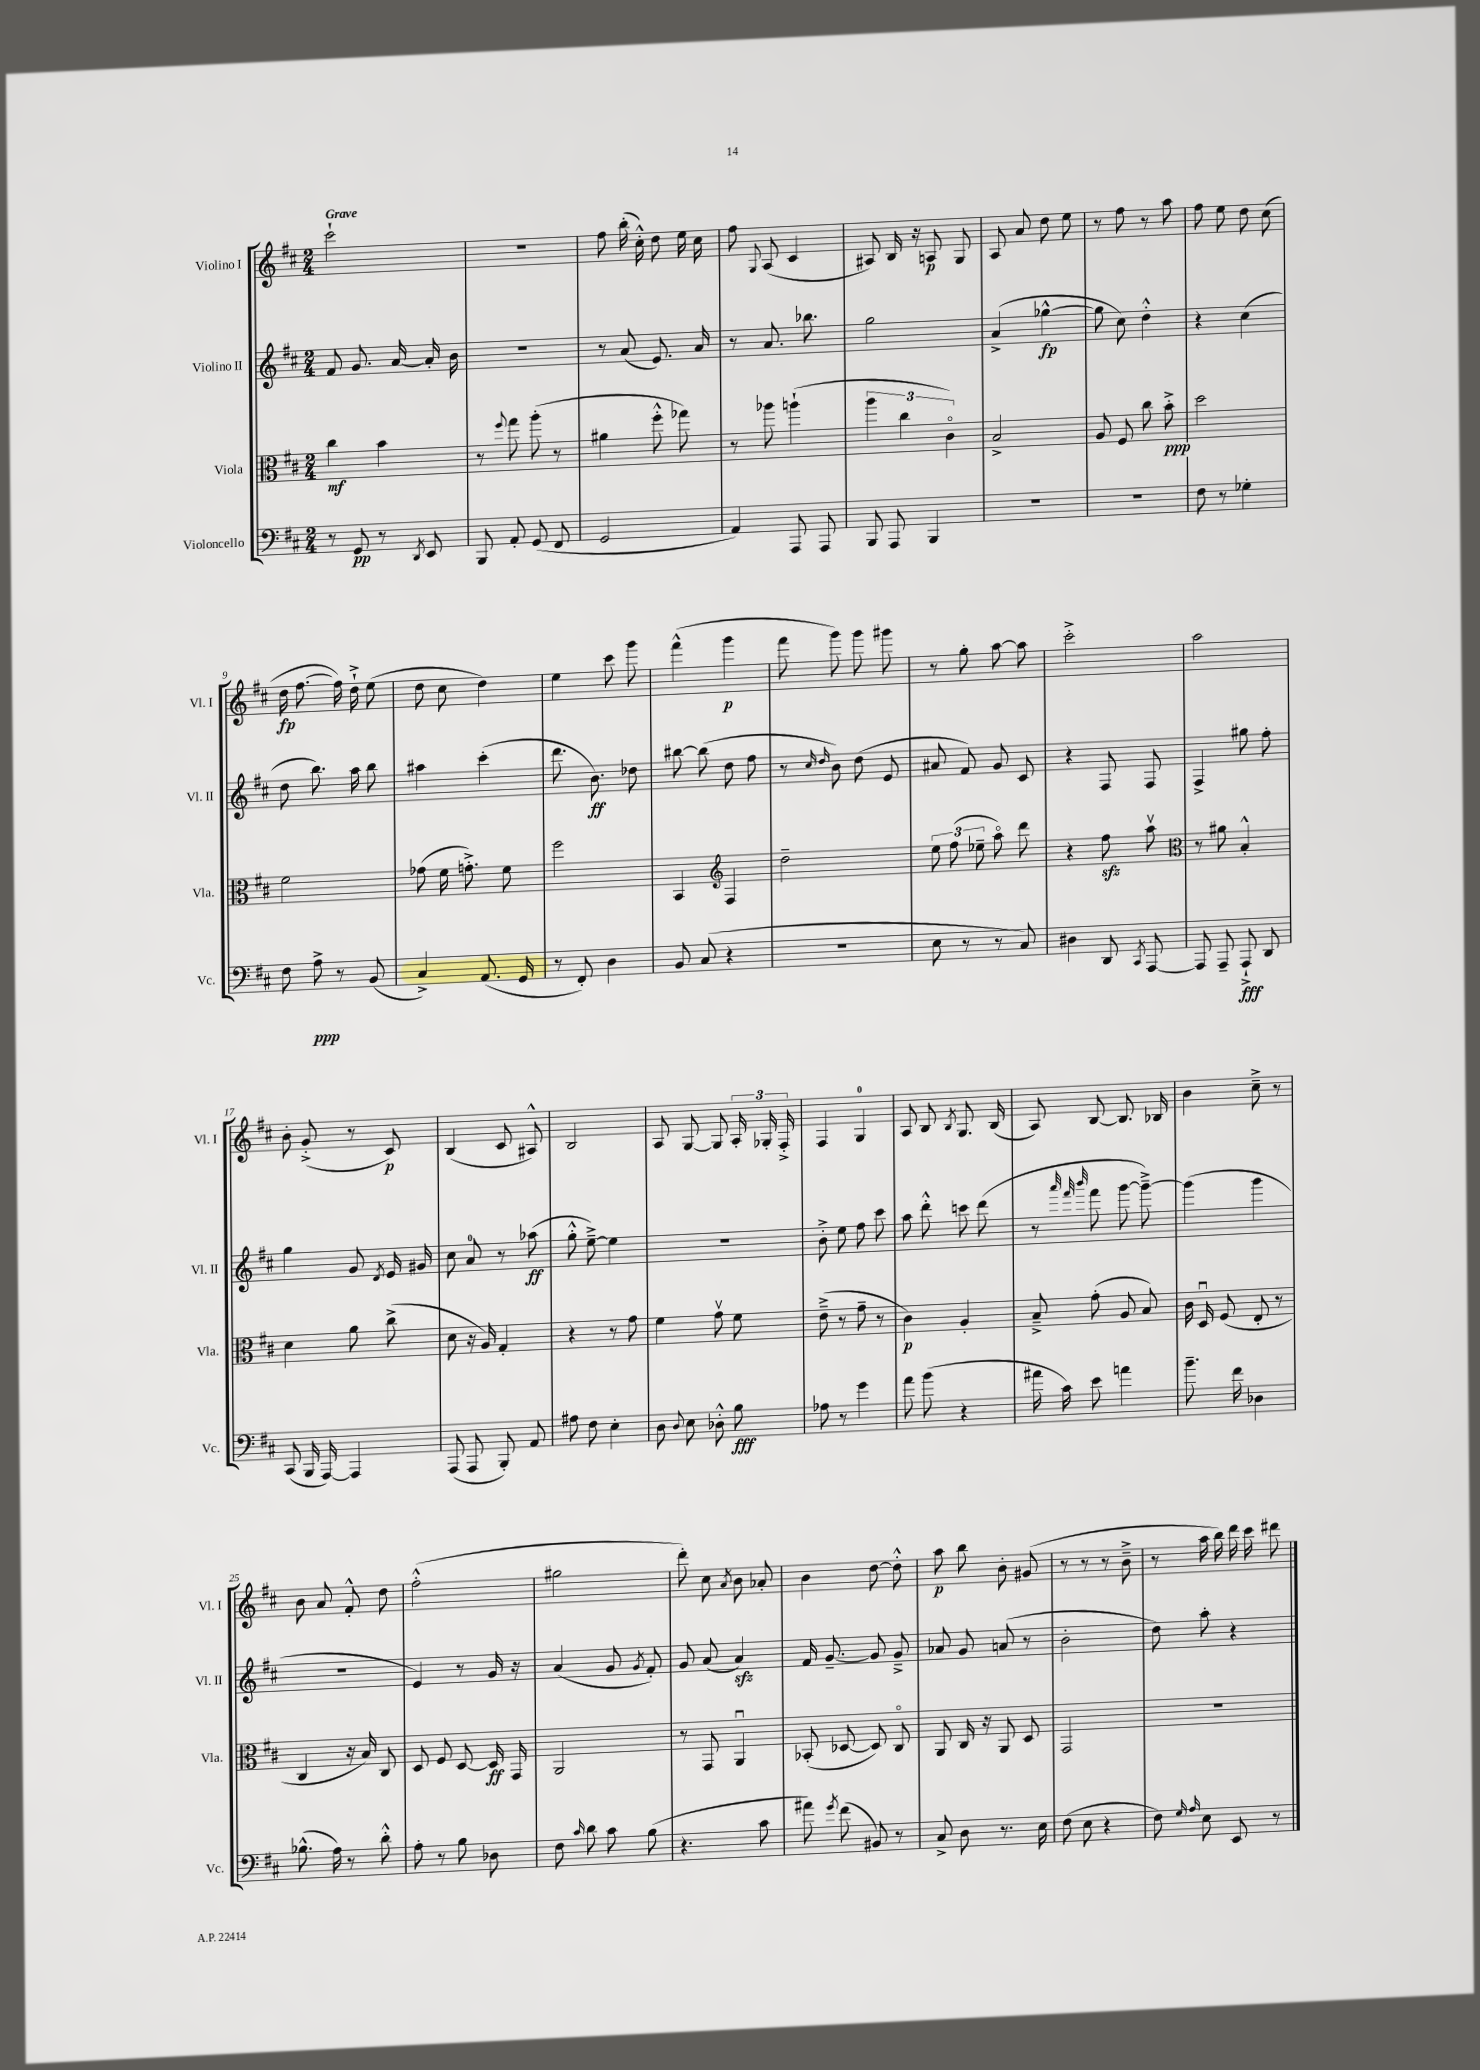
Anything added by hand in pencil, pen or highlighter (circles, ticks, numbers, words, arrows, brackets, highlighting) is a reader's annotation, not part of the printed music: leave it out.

**kern	**dynam	**kern	**dynam	**kern	**dynam	**kern	**dynam
*part4	*part4	*part3	*part3	*part2	*part2	*part1	*part1
*staff4	*staff4	*staff3	*staff3	*staff2	*staff2	*staff1	*staff1
*I"Violoncello	*	*I"Viola	*	*I"Violino II	*	*I"Violino I	*
*I'Vc.	*	*I'Vla.	*	*I'Vl. II	*	*I'Vl. I	*
*clefF4	*	*clefC3	*	*clefG2	*	*clefG2	*
*k[f#c#]	*	*k[f#c#]	*	*k[f#c#]	*	*k[f#c#]	*
*M2/4	*	*M2/4	*	*M2/4	*	*M2/4	*
=1	=1	=1	=1	=1	=1	=1	=1
!	!	!	!	!	!	!LO:TX:a:B:t=Grave	!
8r	.	4cc#\	mf	8f#/	.	2ccc#`\	.
8GG/	pp	.	.	8.g/	.	.	.
8r	.	4b\	.	.	.	.	.
.	.	.	.	[16a/	.	.	.
8qDD/	.	.	.	.	.	.	.
8EE/	.	.	.	16a'/]	.	.	.
.	.	.	.	16b\	.	.	.
=2	=2	=2	=2	=2	=2	=2	=2
8BBB/	.	8r	.	2r	.	2r	.
.	.	8qqff#/	.	.	.	.	.
8AA'/	.	8gg\	.	.	.	.	.
(8GG/	.	(8aa'\	.	.	.	.	.
8FF#/	.	8r	.	.	.	.	.
=3	=3	=3	=3	=3	=3	=3	=3
2GG/	.	4a#X\	.	8r	.	8ff#\	.
.	.	.	.	(8a/	.	(16bb'\	.
.	.	.	.	.	.	16cc#'^^\)	.
.	.	8ff#'^^\	.	8.e/)	.	8dd\	.
.	.	8gg-X\)	.	.	.	16ee\	.
.	.	.	.	16a/	.	16cc#\	.
=4	=4	=4	=4	=4	=4	=4	=4
4AA/)	.	8r	.	8r	.	8ff#\	.
.	.	.	.	.	.	8qqG/	.
.	.	8aa-X\	.	8.a/	.	(8A/	.
8AAA/	.	(4aan`\	.	.	.	4c#/	.
.	.	.	.	8.bb-X\	.	.	.
8AAA/	.	.	.	.	.	.	.
=5	=5	=5	=5	=5	=5	=5	=5
8BBB/	.	6aa\	.	2gg\	.	8A#X/)	.
8AAA/	.	.	.	.	.	16B/	.
.	.	6cc#\	.	.	.	.	.
.	.	.	.	.	.	16r	.
4BBB/	.	.	.	.	.	8An/	p
.	.	6c#\)	.	.	.	.	.
.	.	.	.	.	.	8G/	.
=6	=6	=6	=6	=6	=6	=6	=6
2r	.	2B^/	.	(4a^/	.	8A/	.
.	.	.	.	.	.	8a/	.
.	.	.	.	[4gg-X^^\	fp	8dd\	.
.	.	.	.	.	.	8ee\	.
=7	=7	=7	=7	=7	=7	=7	=7
2r	.	8A/	.	8gg-\]	.	8r	.
.	.	8F#/	.	8cc#\)	.	8ff#\	.
.	.	8cc#\	.	4dd'^^\	.	8r	.
.	.	8b'^\	ppp	.	.	8aa\	.
=8	=8	=8	=8	=8	=8	=8	=8
8F#\	.	2dd\	.	4r	.	8ff#\	.
8r	.	.	.	.	.	8ee\	.
4G-X'\	.	.	.	(4cc#\	.	8dd\	.
.	.	.	.	.	.	(8cc#\	.
!!LO:LB:g=z
=9	=9	=9	=9	=9	=9	=9	=9
8F#\	.	2f#\	.	8dd\	.	16dd\	fp
.	.	.	.	.	.	[8.ff#\	.
8A^\	ppp	.	.	8.bb\)	.	.	.
8r	.	.	.	.	.	16ff#\])	.
.	.	.	.	16aa\	.	16dd`^\	.
(8BB/	.	.	.	8bb\	.	(8ee\	.
=10	=10	=10	=10	=10	=10	=10	=10
4C#^/)	.	(8g-X\	.	4aa#X\	.	8dd\	.
.	.	16f#\	.	.	.	8cc#\	.
.	.	8.gn'^\)	.	.	.	.	.
(8.AA/	.	.	.	(4ccc#'\	.	4dd\)	.
.	.	8f#\	.	.	.	.	.
16GG/	.	.	.	.	.	.	.
=11	=11	=11	=11	=11	=11	=11	=11
8r	.	2ff#\	.	8.ddd\	.	4ee\	.
8FF#'/)	.	.	.	.	.	.	.
.	.	.	.	8.b\)	ff	.	.
4D\	.	.	.	.	.	8ccc#\	.
.	.	.	.	8dd-X\	.	8ggg\	.
=12	=12	=12	=12	=12	=12	=12	=12
8BB/	.	4BB/	.	[8bb#X\	.	(4fff#^^\	.
(8C#/	.	.	.	(8bb#\]	.	.	.
*	*	*clefG2	*	*	*	*	*
4r	.	4F#/	.	8dd\	.	4ggg\	p
.	.	.	.	8ff#\	.	.	.
=13	=13	=13	=13	=13	=13	=13	=13
2r	.	2dd~\	.	8r	.	8fff#\	.
.	.	.	.	16qqcc#/	.	.	.
.	.	.	.	16qqdd/	.	.	.
.	.	.	.	8b\)	.	8ggg\)	.
.	.	.	.	(8dd\	.	8ggg\	.
.	.	.	.	8e/	.	8ggg#X\	.
=14	=14	=14	=14	=14	=14	=14	=14
8E\	.	12ee\	.	8a#X/	.	8r	.
.	.	(12ff#\	.	.	.	.	.
8r	.	.	.	8f#/)	.	8gg'\	.
.	.	12ee-X~\	.	.	.	.	.
8r	.	8aa\)	.	8g/	.	[8aa\	.
8C#/)	.	8ddd\	.	8c#/	.	8aa\]	.
=15	=15	=15	=15	=15	=15	=15	=15
4D#X\	.	4r	.	4r	.	2ccc#'^\	.
8DD/	.	8ff#zz\	.	8F#/	.	.	.
8qCC#/	.	.	.	.	.	.	.
[8AAA/	.	8aav\	.	8F#/	.	.	.
=16	=16	=16	=16	=16	=16	=16	=16
*	*	*clefC3	*	*	*	*	*
8AAA/]	.	8r	.	4F#^/	.	2aa\	.
8AAA~/	.	8a#X\	.	.	.	.	.
8AAA`^/	fff	4B'^^/	.	8gg#X\	.	.	.
8DD/	.	.	.	8ff#'\	.	.	.
!!LO:LB:g=z
=17	=17	=17	=17	=17	=17	=17	=17
(8CC#/	.	4d\	.	4gg\	.	8b'\	.
16BBB/	.	.	.	.	.	(8g'^/	.
[16AAA/)	.	.	.	.	.	.	.
4AAA/]	.	8a\	.	8g/	.	8r	.
.	.	.	.	8qd/	.	.	.
.	.	(8cc#^\	.	16e/	.	8c#/)	p
.	.	.	.	16g#X/	.	.	.
=18	=18	=18	=18	=18	=18	=18	=18
(8AAA/	.	8d\	.	8cc#\	.	(4B/	.
8AAA/	.	16r	.	8a/	.	.	.
.	.	16A/)	.	.	.	.	.
8BBB'/)	.	4G'/	.	8r	.	8c#/	.
8AA/	.	.	.	(8aa-X\	ff	8A#X^^/)	.
=19	=19	=19	=19	=19	=19	=19	=19
8A#X\	.	4r	.	8gg'^^\	.	2B/	.
8F#\	.	.	.	[8ee~^\)	.	.	.
4E'\	.	8r	.	4ee\]	.	.	.
.	.	8g\	.	.	.	.	.
=20	=20	=20	=20	=20	=20	=20	=20
8D\	.	4f#\	.	2r	.	8A/	.
8qqD/	.	.	.	.	.	.	.
8E\	.	.	.	.	.	[8G/	.
8D-X'^^\	.	8gv\	.	.	.	8G/]	.
8B\	fff	8f#\	.	.	.	24A'/	.
.	.	.	.	.	.	24G-X'/	.
.	.	.	.	.	.	24F#'^/	.
=21	=21	=21	=21	=21	=21	=21	=21
8A-X\	.	(8e~^\	.	8b'^\	.	4F#/	.
8r	.	8r	.	8ee\	.	.	.
4g\	.	8g~\	.	8ff#\	.	4G/	.
.	.	8r	.	8ccc#\	.	.	.
=22	=22	=22	=22	=22	=22	=22	=22
8a\	.	4c#\)	p	8aa\	.	8A/	.
(8b\	.	.	.	8ddd'^^\	.	8B/	.
.	.	.	.	.	.	8qB/	.
4r	.	4A'/	.	8cccn\	.	8.G/	.
.	.	.	.	(8ddd\	.	.	.
.	.	.	.	.	.	(16B/	.
=23	=23	=23	=23	=23	=23	=23	=23
16a#X\	.	8B~^/	.	8r	.	8A/)	.
16c#\)	.	.	.	.	.	.	.
.	.	.	.	32qqaaa/	.	.	.
.	.	.	.	32qqfff#/	.	.	.
.	.	.	.	32qqbbb/	.	.	.
8e\	.	(8g'\	.	8fff#\	.	[8B/	.
4an\	.	8A/	.	[8ggg\	.	8.B/]	.
.	.	8B/)	.	8ggg~^\_)	.	.	.
.	.	.	.	.	.	16B-X/	.
=24	=24	=24	=24	=24	=24	=24	=24
8.b~\	.	16c#\	.	(4ggg\]	.	4b\	.
.	.	16Du/	.	.	.	.	.
.	.	(8F#/	.	.	.	.	.
16f#\	.	.	.	.	.	.	.
4D-X\	.	8E'/	.	4ggg\	.	8cc#~^\	.
.	.	8r	.	.	.	8r	.
!!LO:LB:g=z
=25	=25	=25	=25	=25	=25	=25	=25
(8.B-X^^\	.	4C#/	.	2r	.	8b\	.
.	.	.	.	.	.	8a/	.
16A\)	.	.	.	.	.	.	.
8r	.	16r	.	.	.	8f#'^^/	.
.	.	16B/)	.	.	.	.	.
8d'^^\	.	8C#/	.	.	.	8dd\	.
=26	=26	=26	=26	=26	=26	=26	=26
8A'\	.	8D/	.	4e/)	.	(2ff#'^^\	.
8r	.	8F#/	.	.	.	.	.
8B\	.	[8D/	.	8r	.	.	.
8D-X\	.	16D/]	ff	16g/	.	.	.
.	.	16GG/	.	16r	.	.	.
=27	=27	=27	=27	=27	=27	=27	=27
8F#\	.	2AA/	.	(4a/	.	2gg#X\	.
16qqc#/	.	.	.	.	.	.	.
8d\	.	.	.	.	.	.	.
8c#\	.	.	.	8g/	.	.	.
.	.	.	.	8qg/	.	.	.
(8B\	.	.	.	8f#'/)	.	.	.
=28	=28	=28	=28	=28	=28	=28	=28
4.r	.	8r	.	8g/	.	8ddd'\)	.
.	.	8GG/	.	(8a/	.	8cc#\	.
.	.	.	.	.	.	8qa/	.
.	.	4AAu/	.	4azz/)	.	8b\	.
8c#\	.	.	.	.	.	8a-X'/	.
=29	=29	=29	=29	=29	=29	=29	=29
8a#X\)	.	(8BB-X'/	.	16f#/	.	4b\	.
.	.	.	.	[8.g~/	.	.	.
8qg/	.	.	.	.	.	.	.
(8f#\	.	[8D-X/	.	.	.	.	.
8BB#X/)	.	8D-/])	.	8g/]	.	[8dd\	.
8r	.	8C#/	.	8g~^/	.	8dd'^^\]	.
=30	=30	=30	=30	=30	=30	=30	=30
8C#^/	.	8AA/	.	8a-X/	.	8aa\	p
8D\	.	16C#/	.	8g/	.	8bb\	.
.	.	16r	.	.	.	.	.
8.r	.	8AA/	.	(8an/	.	8b'\	.
.	.	8D/	.	8r	.	(8g#X/	.
16E\	.	.	.	.	.	.	.
=31	=31	=31	=31	=31	=31	=31	=31
(8F#\	.	2GG/	.	2b'\	.	8r	.
8E\	.	.	.	.	.	8r	.
4r	.	.	.	.	.	8r	.
.	.	.	.	.	.	8b~^\	.
=32	=32	=32	=32	=32	=32	=32	=32
8F#\)	.	2r	.	8dd\)	.	8r	.
16qqG/	.	.	.	.	.	.	.
16qqA/	.	.	.	.	.	.	.
8E\	.	.	.	8aa'\	.	16aa\	.
.	.	.	.	.	.	16bb\)	.
8EE/	.	.	.	4r	.	16ddd\	.
.	.	.	.	.	.	16ccc#\	.
8r	.	.	.	.	.	8ddd#X\	.
==	==	==	==	==	==	==	==
*-	*-	*-	*-	*-	*-	*-	*-
